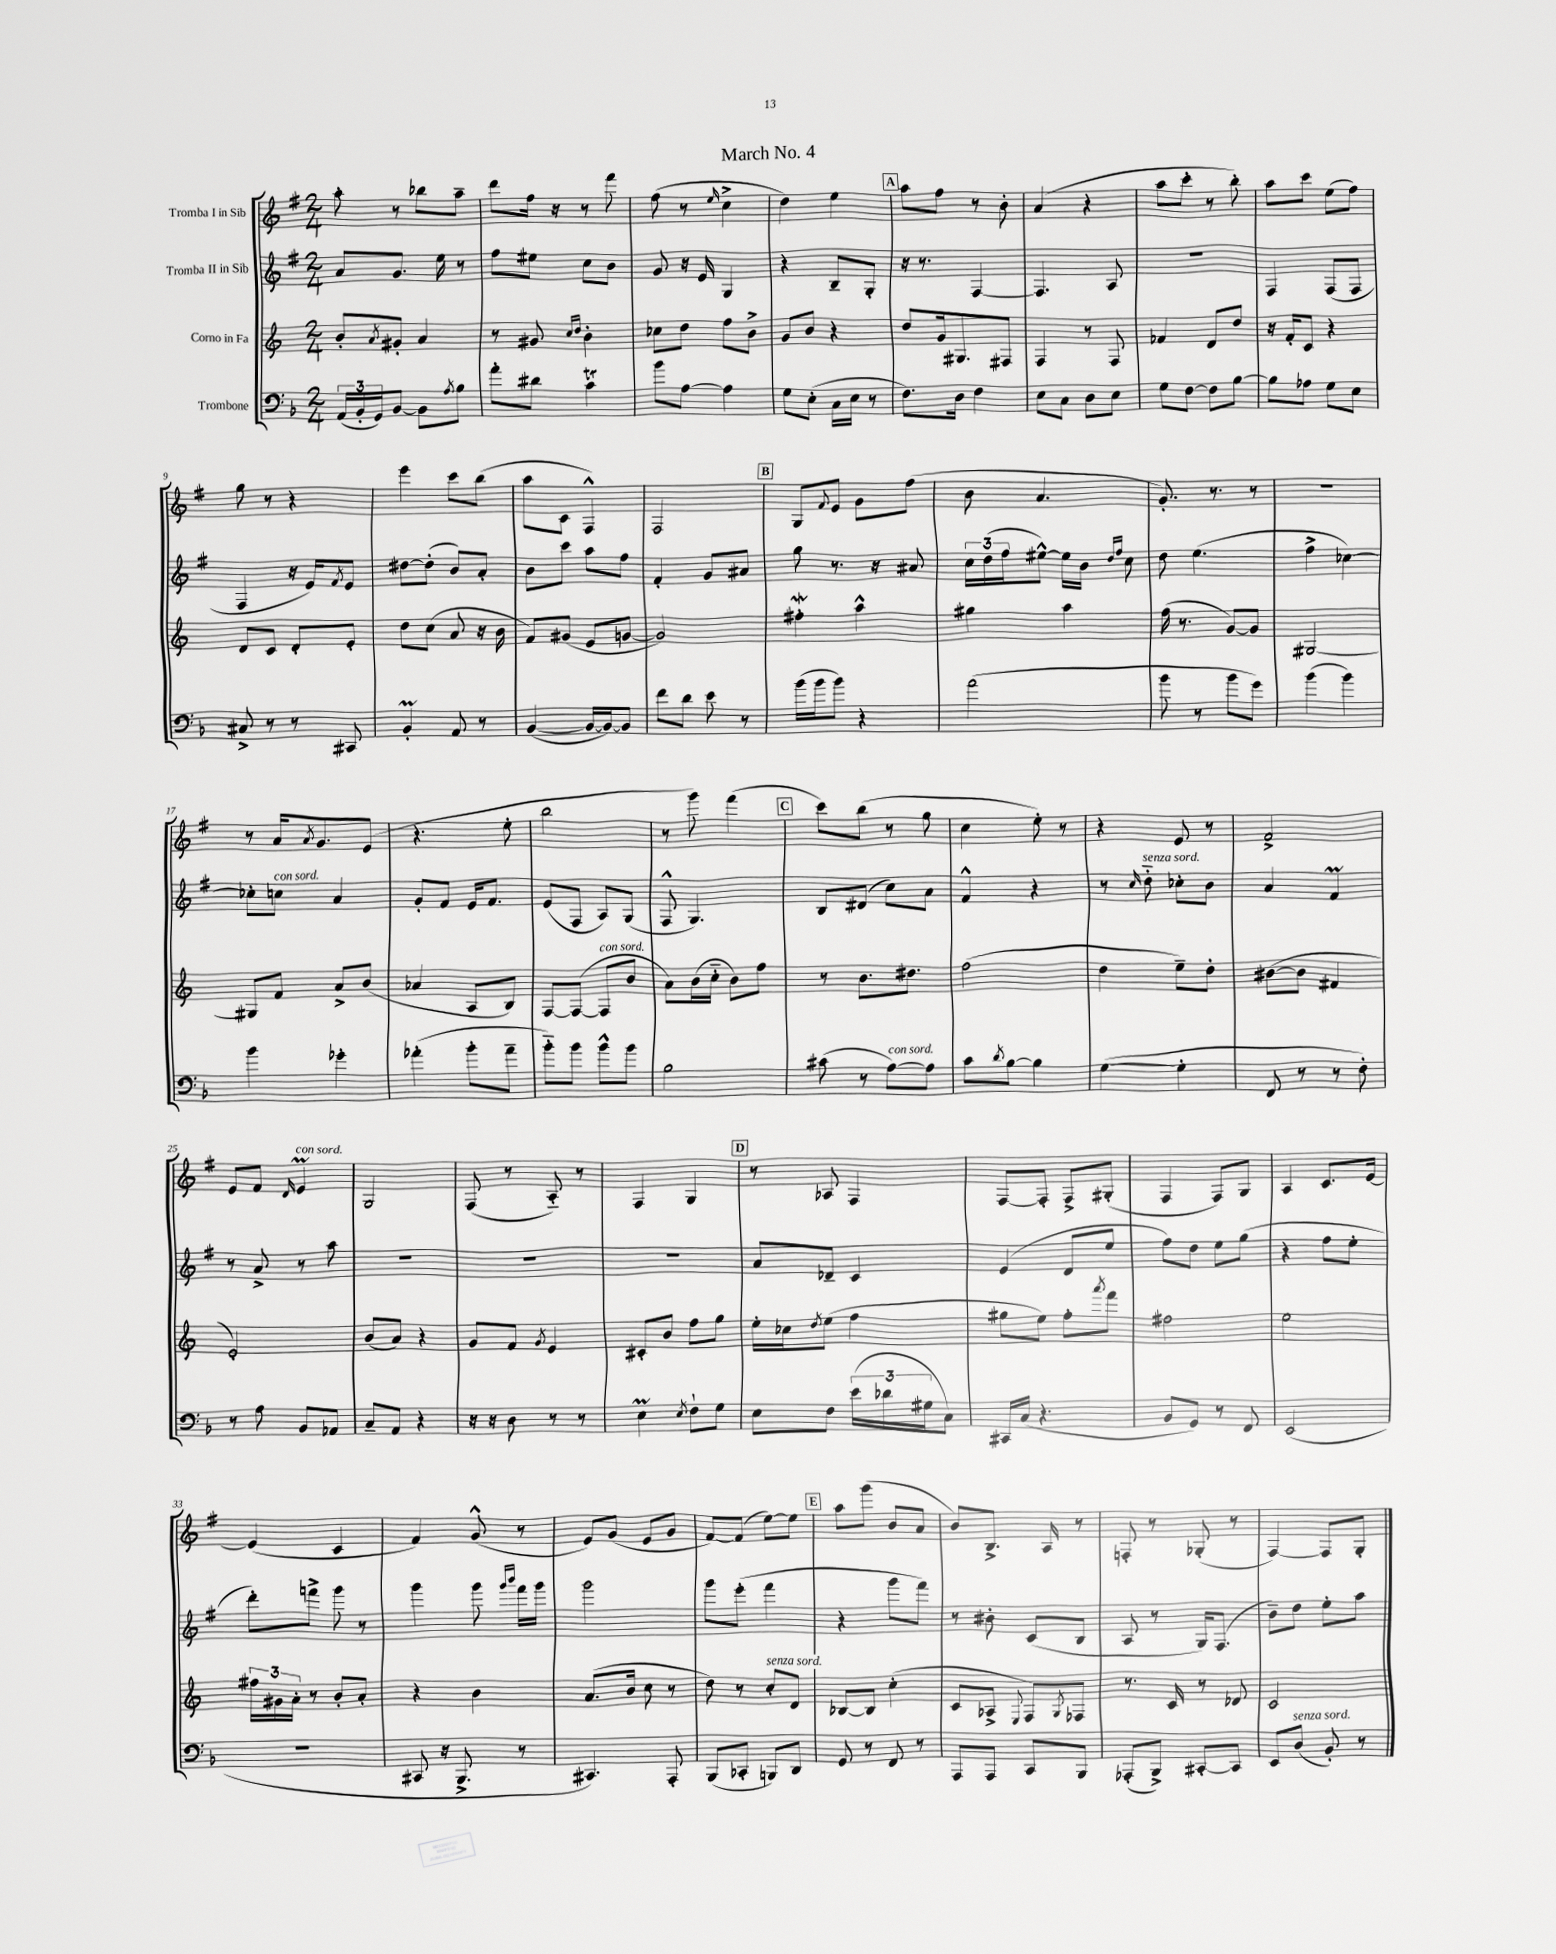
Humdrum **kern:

**kern	**kern	**kern	**kern
*part4	*part3	*part2	*part1
*staff4	*staff3	*staff2	*staff1
*I"Trombone	*I"Corno in Fa	*I"Tromba II in Sib	*I"Tromba I in Sib
*clefF4	*clefG2	*clefG2	*clefG2
*k[b-]	*k[]	*k[f#]	*k[f#]
*M2/4	*M2/4	*M2/4	*M2/4
=1	=1	=1	=1
(24AA/LL	8b'/L	8a/L	8aa'\
24BB-'/	.	.	.
24GG/J)	.	.	.
.	8qa/	.	.
[8BB-/J	8g#X'/J	8.g/J	8r
8BB-\L]	4a/	.	8bb-X\L
.	.	16ee\	.
8qA/	.	.	.
8B-\J	.	8r	8aa~\J
=2	=2	=2	=2
8a'\L	8r	8ff#\L	8ddd\L
8d#X\J	8g#X/	8ee#X\J	16ff#\Jk
.	.	.	16r
.	16qqcc/LL	.	.
.	16qqdd/JJ	.	.
4cT\	4b'\	8cc\L	8r
.	.	8b\J	8fff#\
=3	=3	=3	=3
8b-\L	8cc-X\L	8g/	(8ff#\
[8A\J	8dd\J	16r	8r
.	.	16e/	.
.	.	.	16qqee/
4A\]	8ff\L	4G/	4cc^\
.	8b^\J	.	.
=4	=4	=4	=4
8G\L	8g/L	4r	4dd\)
(8E'\J	8b/J	.	.
16C\LL	4r	8B~/L	4ee\
16E\JJ	.	.	.
8r	.	8G'/J	.
!!LO:REH:place=s1:t=A
=5	=5	=5	=5
8.F\L)	8dd/L	16r	8aa\L
.	.	8.r	.
.	16g/k	.	8ff#\J
16D\Jk	8.G#X/	.	.
4F\	.	[4F#/	8r
.	8F#X/J	.	8b'\
=6	=6	=6	=6
8E\L	4F/	4.F#/]	(4a/
8C\J	.	.	.
8D\L	8r	.	4r
8E\J	8F/	8A/	.
=7	=7	=7	=7
8G\L	4f-X/	2r	8aa\L
[8F\J	.	.	8ccc'\J
8F\L]	8d/L	.	8r
[8B-\J	8dd/J	.	8bb'\)
=8	=8	=8	=8
8B-\L]	16r	4F#/	8aa\L
.	16f'/KL	.	.
8A-X\J	8c/J	.	8ccc\J
8G\L	4r	(8F#/L	(8ee\L
8E\J	.	8F#/J	8ff#\J)
!!LO:LB:g=z
=9	=9	=9	=9
8C#X^/	8d/L	4F#/	8gg\
8r	8c/J	.	8r
8r	8d'/L	16r	4r
.	.	16e/KL)	.
.	.	8qf#/	.
8CC#X/	8e'/J	8e/J	.
=10	=10	=10	=10
4BB-M'/	8dd\L	[8dd#X\L	4eee\
.	(8cc\J	(8dd#'\J]	.
8AA/	8a/	8b/L)	8ccc\L
8r	16r	8a'/J	(8bb\J
.	16b\	.	.
=11	=11	=11	=11
([4BB-/	8f/L)	8b\L	8aa\L
.	(8g#X/J	8ccc\J	8c\J
16BB-/LL_	8e/L	8aa\L	4F#^^/)
16BB-/J_)	.	.	.
8BB-/J]	[8gn/J	8ff#\J	.
=12	=12	=12	=12
8f\L	2g/])	4f#'/	2F#/
8d\J	.	.	.
8e\	.	8g/L	.
8r	.	8a#X/J	.
!!LO:REH:place=s1:t=B
=13	=13	=13	=13
(16b-\LL	4ff#XW'\	8gg\	8G/L
16b-\J	.	.	.
.	.	.	8qqf#/
8b-\J)	.	8.r	8e/J
4r	4aa^^\	.	8g\L
.	.	16r	.
.	.	8a#X/	(8ff#\J
=14	=14	=14	=14
(2a\	4gg#X\	24cc\LL	8b\
.	.	(24dd\	.
.	.	24ff#\J	.
.	.	[8ee#X^^\J)	4.a/
.	4aa\	16ee#\LL]	.
.	.	16b\JJ	.
.	.	16qqdd/LL	.
.	.	16qqff#/JJ	.
.	.	8cc\	.
=15	=15	=15	=15
8b-\	(16ff\	8dd\	8.g'/)
.	8.r	.	.
8r	.	(4.ee\	.
.	.	.	8.r
8b-\L	[8g/L)	.	.
8g\J)	8g/J]	.	8r
=16	=16	=16	=16
(4b-\	[2G#X/	4ff#^\	2r
4b-\)	.	[4cc-X\)	.
!!LO:LB:g=z
=17	=17	=17	=17
4b-\	8G#X/L]	8cc-X'\L]	8r
!	!	!LO:TX:a:i:t=con sord.	!
.	8f/J	8ccn\J	16a/KL
.	.	.	8qa/
.	.	.	8.g/
4g-X'\	8a^/L	4a/	.
.	(8b/J	.	(8e/J
=18	=18	=18	=18
(4a-X'\	4a-X/	8g'/L	4.r
.	.	8f#/J	.
8b-'\L	8A/L	16e/KL	.
.	.	8.f#/J	.
8a-~\J	8B/J)	.	8ee'\
=19	=19	=19	=19
8b-\L)	[8F/L	(8e/L	2bb\
8b-\J	(8F/J_	8F#/J	.
!	!LO:TX:a:i:t=con sord.	!	!
8b-^^\L	8F/L]	8A/L)	.
8b-\J	8b/J	(8G/J	.
=20	=20	=20	=20
2B-\	8a\L)	8F#^^/	8r
.	(16b\L	4.G/)	8ggg\)
.	16cc\JJ	.	.
.	8b\L)	.	(4fff#\
.	8ff\J	.	.
!!LO:REH:place=s1:t=C
=21	=21	=21	=21
(8c#X\	8r	8B/L	8ccc\L)
8r	8.b\L	(8d#X/J	(8bb\J
!LO:TX:a:i:t=con sord.	!	!	!
[8A\L)	.	8cc\L)	8r
.	8.dd#X\J	.	.
8A\J]	.	8a\J	8gg\
=22	=22	=22	=22
8c\L	(2ff\	4f#^^/	4cc\
8qd/	.	.	.
[8B-\J	.	.	.
4B-\]	.	4r	8ee'\)
.	.	.	8r
=23	=23	=23	=23
([4G\	4dd\	8r	4r
.	.	16qqcc/	.
!	!	!LO:TX:a:i:t=senza sord.	!
.	.	8dd\	.
4G'\]	8ee~\L)	8cc-X'\L	8e/
.	8dd'\J	8b\J	8r
=24	=24	=24	=24
8FF/	([8b#X\L	4a/	2f#^/
8r	8b#\J]	.	.
8r	4f#X/	4f#m/	.
8F'\)	.	.	.
!!LO:LB:g=z
=25	=25	=25	=25
8r	2e'/)	8r	8e/L
8A\	.	8a^/	8f#/J
.	.	.	16qqd/
!	!	!	!LO:TX:a:i:t=con sord.
8BB-/L	.	8r	4eM/
8AA-X/J	.	8aa\	.
=26	=26	=26	=26
8C~/L	(8b/L	2r	2G/
8AA/J	8a/J)	.	.
4r	4r	.	.
=27	=27	=27	=27
16r	8g/L	2r	(8F#/
16r	.	.	.
8D\	8f/J	.	8r
.	8qg/	.	.
8r	4e/	.	8A/)
8r	.	.	8r
=28	=28	=28	=28
4Em\	8c#X'/L	2r	4F#/
.	8b/J	.	.
8qE/	.	.	.
8F`\L	8ff\L	.	4G/
8G\J	8gg\J	.	.
!!LO:REH:place=s1:t=D
=29	=29	=29	=29
8E\L	16ee'\LL	8a/L	8r
.	16cc-X\J	.	.
.	8qdd/	.	.
8F\J	(8ee\J	8d-X~/J	8A-X/
(24e\LL	4ff\	4c/	4F#/
24d-X\	.	.	.
24G#X\J	.	.	.
8C\J)	.	.	.
=30	=30	=30	=30
16CC#X/LL	8gg#X\L	(4e/	[8F#/L
(16C/JJ	.	.	.
4.r	8ee\J)	.	8F#'/J]
.	8ff'\L	8d/L	8F#^/L
.	8qaaa/	.	.
.	8fff\J	8ee/J	(8G#X'/J
=31	=31	=31	=31
8BB-/L	2ff#X\	8ff#\L)	4F#/
8GG/J)	.	8dd\J	.
8r	.	8ee\L	8F#/L)
8FF/	.	(8gg\J	8G/J
=32	=32	=32	=32
(2EE/	2ee\	4r	4A/
.	.	8ff#\L	8.c/L
.	.	8ee'\J	.
.	.	.	[16e/Jk
!!LO:LB:g=z
=33	=33	=33	=33
2r	24ff#X\LL	8ddd'\L)	(4e/]
.	24g#X\	.	.
.	24a'\JJ	.	.
.	8r	8fffn^\J	.
.	8b'/L	8ggg\	4c/
.	8a'/J	8r	.
=34	=34	=34	=34
8CC#X/	4r	4ggg\	4f#/)
16r	.	.	.
8.BBB-^/	.	.	.
.	4b\	8ggg\	(8g^^/
.	.	16qqggg/LL	.
.	.	16qqbbb/JJ	.
8r	.	16fff#\LL	8r
.	.	16ggg\JJ	.
=35	=35	=35	=35
4.CC#X/)	(8.a/L	2ggg\	8e/L)
.	.	.	(8g/J
.	16b/Jk	.	.
.	8cc\	.	8e/L
8AAA'/	8r	.	8g/J
=36	=36	=36	=36
(8BBB-/L	8dd\)	8ggg\L	[8f#/L)
8CC-X'/J	8r	(8eee'\J	(8f#/J]
!	!LO:TX:a:i:t=senza sord.	!	!
8BBBn/L)	8cc'/L	4fff#\	[8ee\L)
8DD/J	8d/J	.	8ee\J]
!!LO:REH:place=s1:t=E
=37	=37	=37	=37
8GG/	[8B-X/L	4r	8aa\L
8r	8B-/J]	.	(8ggg\J
8FF/	(4cc'\	8ggg\L	8b/L
8r	.	8fff#\J)	8a/J
=38	=38	=38	=38
8AAA/L	8c/L	8r	8b/L)
8AAA/J	8A-X^/J	8b#X'\	8.B^/J
.	8qqE/	.	.
8CC/L	8F/L)	(8c/L	.
.	.	.	16A/
.	8qG/	.	.
8BBB-/J	8F-X/J	8B/J	8r
=39	=39	=39	=39
(8AAA-X'/L	8.r	8A/	8Fn'/
8BBB-^/J)	.	8r	8r
.	16c/	.	.
[8CC#X'/L	8r	16G/KL)	(8G-X'/
.	.	(8.F#/J	.
8CC#/J]	8d-X/	.	8r
=40	=40	=40	=40
8EE/L	2c/	8b~\L)	[4F#/)
!LO:TX:a:i:t=senza sord.	!	!	!
(8D/J	.	8dd\J	.
8BB-'/)	.	8ee'\L	8F#/L]
8r	.	8aa\J	8G'/J
==	==	==	==
*-	*-	*-	*-
